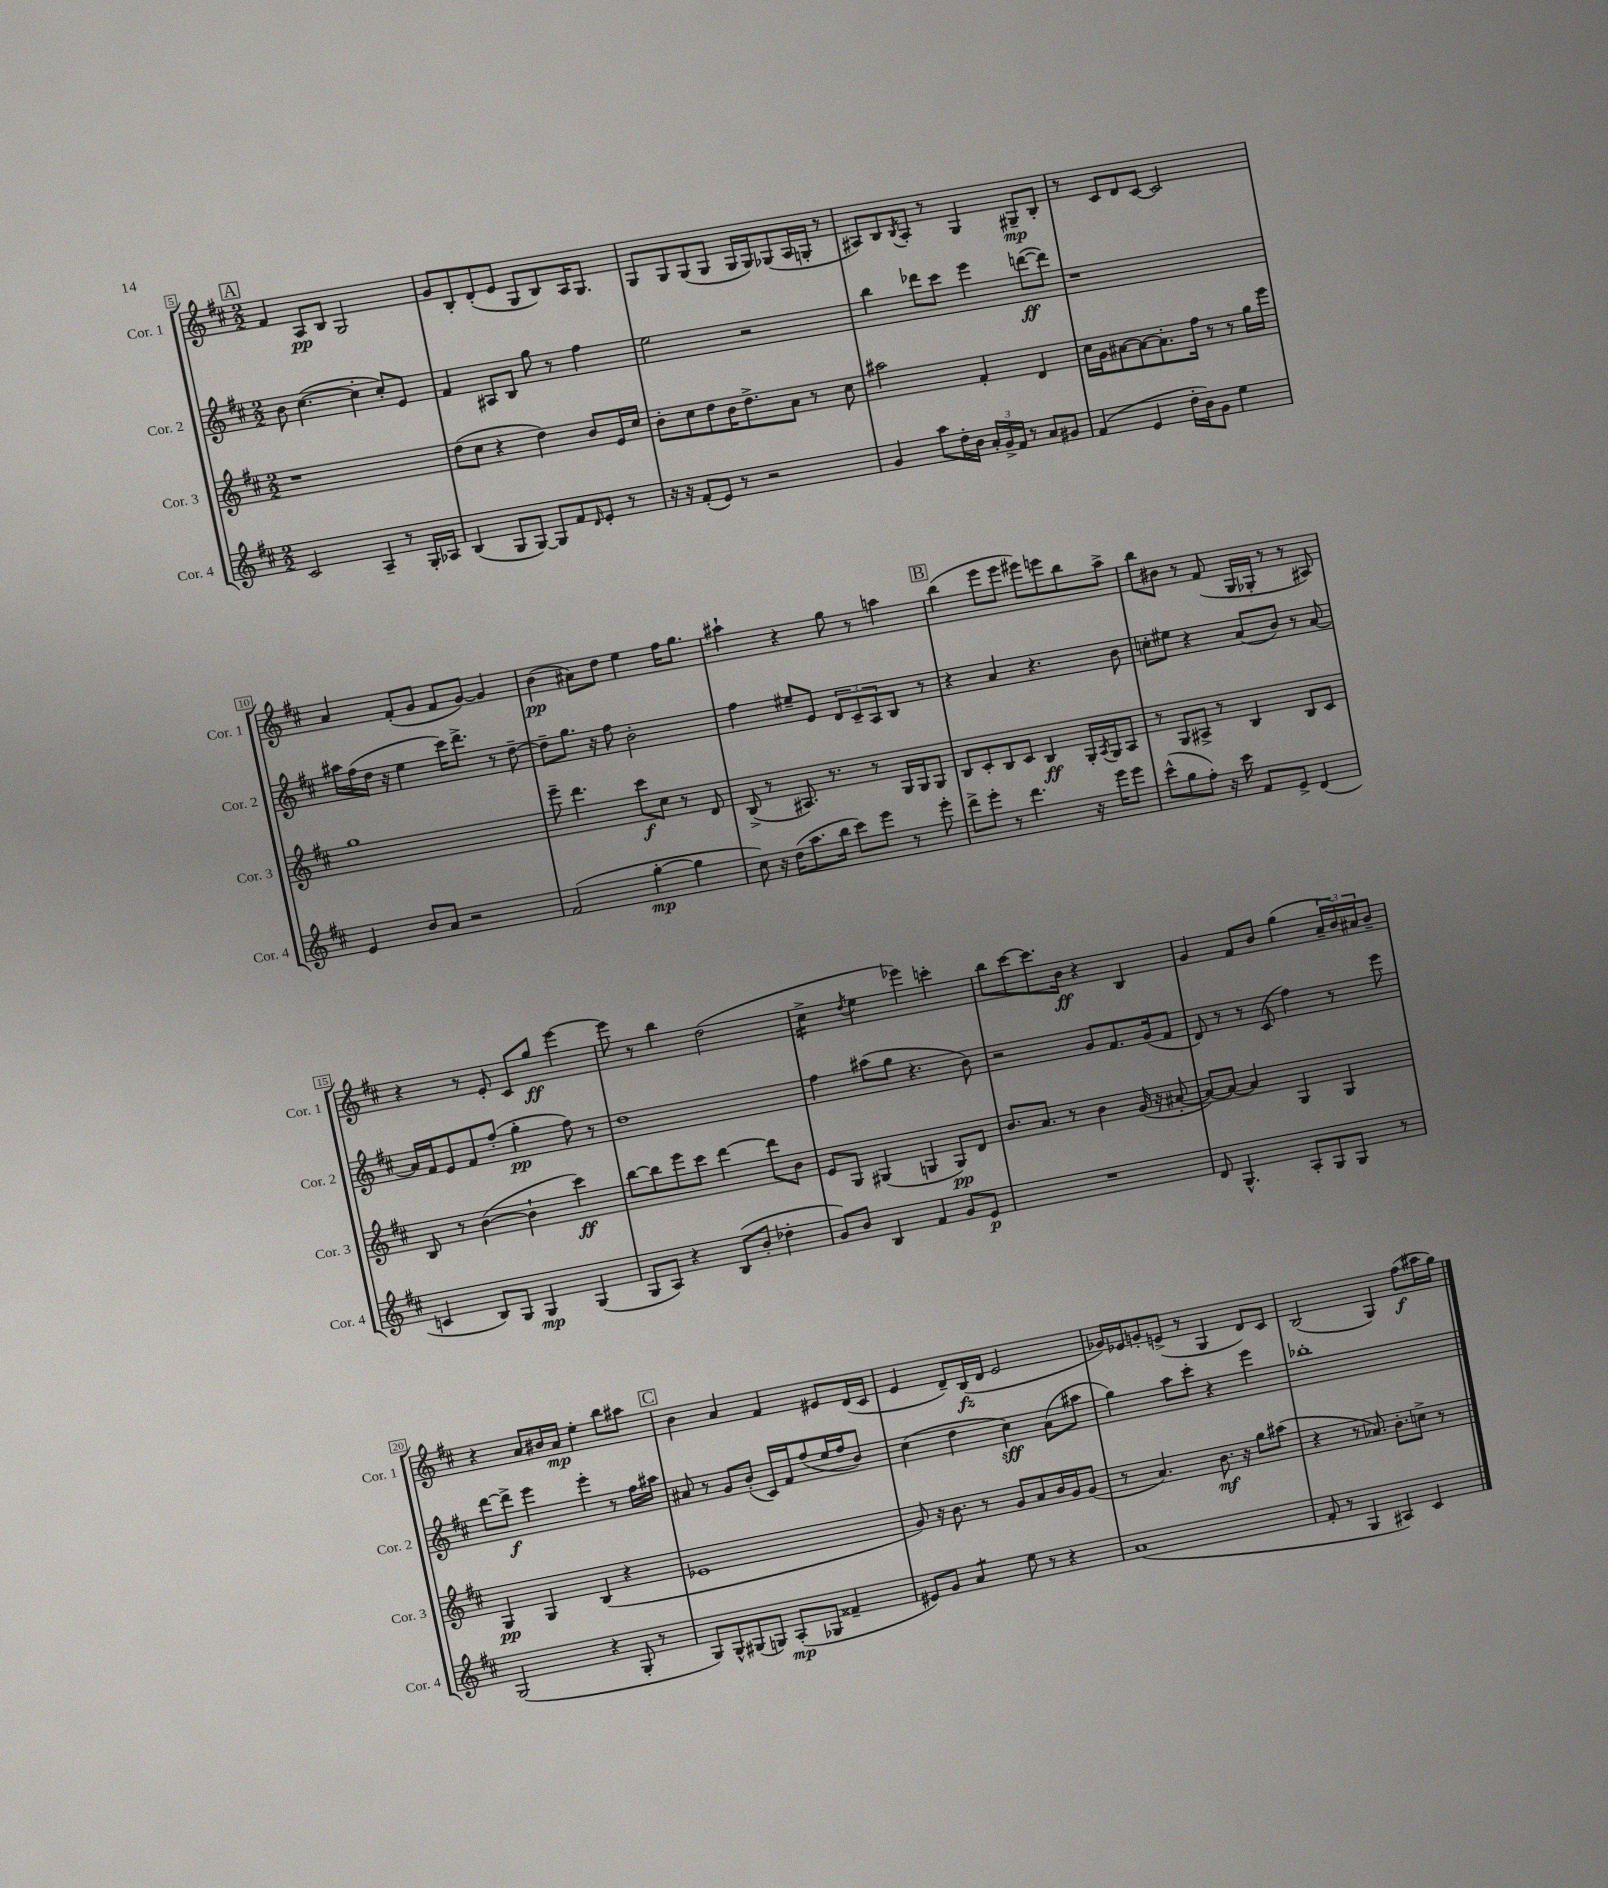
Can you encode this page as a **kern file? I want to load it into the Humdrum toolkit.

**kern	**kern	**kern	**kern
*staff4	*staff3	*staff2	*staff1
*clefG2	*clefG2	*clefG2	*clefG2
*k[f#c#]	*k[f#c#]	*k[f#c#]	*k[f#c#]
*M2/2	*M2/2	*M2/2	*M2/2
2c#/	1r	8b\	4f#/
.	.	([4.cc#\	.
.	.	.	8A/L
.	.	.	8B/J
4A~/	.	4cc#'\]	2G/
8r	.	8cc#'/L)	.
16G'/LL	.	8e/J	.
16A-/JJ	.	.	.
=	=	=	=
(4B/	(8dd\L	4f#/	8g/L
.	8cc#\J	.	8B'/
8G/L	4r	8A#/L	(8d'/
[8G/J)	.	8B/J	8e/J
8G/]L	4dd\)	8gg\	8G/L
8f#/	.	8r	8B/)
16qqd/	.	.	.
8e'/J	8b/L	4ff#\	16A/K
.	.	.	8.G/J
8r	16e/L	.	.
.	16cc#/JJ	.	.
=	=	=	=
16r	8b'\L	2ee\	8G/L
16r	.	.	.
(8f#'/L	8cc#\	.	8G/
8e/J)	8dd\	.	(8G/
8r	16b\K	.	8G/J
.	8.dd^\	.	.
2r	.	2r	16G/LL
.	.	.	16G/J)
.	8a\J	.	(8G-/
.	8r	.	16A/L
.	.	.	16G'/JJ
.	8cc#\	.	8r
=	=	=	=
4g/	2aa#\	4bb\	8A#/L)
.	.	.	8B/
.	.	.	8qB/
8aa\L	.	8ddd-\L	8A#'/J
16dd'\L	.	8ccc#\J	8r
16b\JJ	.	.	.
24a'/LL	4f#'/	4eee\	4G/
24g^/	.	.	.
24f#/JJ	.	.	.
8r	.	.	.
8a/L	4d/	([8ddd\L	8G#~/L
8g#/J	.	8ddd\]J)	8B'/J
=	=	=	=
(4f#/	16cc#\LL	1r	8r
.	16g\J	.	.
.	[8a#\	.	8c#/L
4e/	8a#\_	.	8d/
.	8.a#'\]	.	[8c#/J
16dd'\LL	.	.	2c#/]
16b\J)	16ff#\Jk	.	.
8g\J	8r	.	.
4ee\	8r	.	.
.	16gg\LL	.	.
.	16eee\JJ	.	.
=	=	=	=
4e/	1gg	16aa#\LL	4a/
.	.	(16ff#\	.
.	.	16dd\JJ	.
.	.	16r	.
8b/L	.	4ee\	(8f#'/L
8a/J	.	.	8g/J
2r	.	16ccc#\LK)	8f#/L
.	.	8.ddd^\J	.
.	.	.	[8g/J)
.	.	8r	4g/]
.	.	[8dd~\	.
=	=	=	=
(2f#/	8eee~\	8dd~\]L	(4b\
.	4.ddd\	8.gg\J	.
.	.	.	8a#\L)
.	.	16r	.
.	.	8ff#\	8dd\J
[4gg'\	8ccc#\L	2b'\	4ee\
.	8cc#\J	.	.
4gg\]	8r	.	16ff#\LK
.	.	.	8.gg\J
.	8d/	.	.
=	=	=	=
8cc#\)	(8B^/	4ff#\	4aa#`\
16r	8r	.	.
(16dd\LK	.	.	.
8.aa\	8.A#/)	8ee#~/L	4r
.	.	8e/J	.
16bb\Jk	8.r	.	.
8ccc#\L)	.	12d/L	8gg\
.	.	12c#~/	.
8eee\J	8r	.	8r
.	.	12A/	.
8r	16G/LL	8B/J	4aa\
.	16G/J	.	.
8eee'\	8G/J	8r	.
=	=	=	=
8ddd^\L	8B/L	4r	(4bb\
8eee'\J	8c#'/	.	.
8r	8B/	4a/	8eee\L
4.ddd\	8c#/J	.	8eee\J
.	4B/	4.r	8eee#\L)
.	.	.	8eee\
16r	16G'/LL	.	8bb\
.	8qA/	.	.
16eee\LK	16G/J	.	.
8eee\J	8A/J	8b\	8aa^\J
=	=	=	=
(8ccc#^^\L	8r	8cc'\L	8bb\L
8gg\	8G/L	8ee#\J	8b#\J
8ff#'\J)	8A#^/J	4r	8r
16r	8r	.	(8f#/
16ccc#\	.	.	.
8f#/L	4B/	(8a/L	16G/LL
.	.	.	16G-'/JJ
8e^/J	.	8b/J)	8r
(4d/	8B/L	8r	8r
.	8c#/J	[8a/	8A#/)
=	=	=	=
4c/	8B/	16a/]LL	4r
.	.	16f#/J	.
.	8r	8e/	.
8B/L)	([4b\	8f#/	8r
8G/J	.	(8ff#'/J	8e'/
4G/	4b`\]	4gg'\	8c#/L
.	.	.	8gg/J
(4G/	4ccc#\)	8ff#\)	[4eee\
.	.	8r	.
=	=	=	=
8G/L	[8bb\L	1dd	8eee\]
8A/J)	8bb\]	.	8r
4r	8eee\	.	4bb\
.	8ccc#\J	.	.
(8B/L	[4ddd\	.	(2dd\
8b'/J	.	.	.
4dd-'\	8ddd\]L	.	.
.	8b\J	.	.
=	=	=	=
8g/L)	8e/L	4ff#\	4cc#^\
8b/J	8G/J	.	.
.	.	.	8qdd/
4B/	(4G#/	(8aa#\L	4ee\
.	.	8gg\J	.
4f#/	4G/	4.r	4eee-\)
8g/L	8G/L)	.	4ccc'\
8e/J	8d/J	8b\)	.
=	=	=	=
1r	8.b/L	2r	8bb\L
.	.	.	[8ccc#\
.	8.a/J	.	.
.	.	.	8.ccc#\]
.	8r	.	.
.	.	.	16b\Jk
.	4b\	8g/L	4r
.	.	8.f#/	.
.	(16g/	.	4B/
.	16r	(16g/k	.
.	[8a#'/	8f#/J	.
=	=	=	=
8d/	8a#/_L)	8d/)	4g/
4.G^^/	8a#/_J	8r	.
.	4a#/]	8r	8f#/L
.	.	(8c#/	8b/J
8A'/L	4G/	4ff#\)	(4gg\
8G/	.	.	.
8G/J	4G/	8r	24a~/LL
.	.	.	24b/)
.	.	.	24a#/J
8r	.	8eee\	8b~/J
=	=	=	=
(2G/	4G/	[8ddd\L	4r
.	.	8ddd^\]J	.
.	4G/	4eee\	8a/L
.	.	.	16b#/L
.	.	.	16a/JJ
4r	(4B/	4eee'\	4ee'\
8G'/	4r	8r	8bb\L
8r	.	16ff#\LL	8aa#\J
.	.	16aa#\JJ	.
=	=	=	=
8G/L)	1e-	8a#/	4b\
8G^^/	.	8r	.
(8G#/	.	8g/L	4a/
8G/J)	.	(8b'/J	.
(8A'/L	.	16c#/LL)	4f#/
.	.	16f#/J	.
8G-/J	.	(8ff#/	.
4f##~/	.	16ee/L	8e#/L
.	.	16ff#/J	.
.	.	8b/J)	(16d/L
.	.	.	16c#/JJ
=	=	=	=
8e#/L)	8g/)	(4cc#\	4e/
8g/J	16r	.	.
.	8.b\	.	.
4a/	.	4dd\	8d~/L)
.	8r	.	(16B/L
.	.	.	16d/JJ
8ee\	8g/L	4cc#\)	2e/
8r	8a/	.	.
4r	16b/L	(8a\L	.
.	16g/J	.	.
.	(8g/J	8aa#\J	.
=	=	=	=
(1a	8r	4gg\)	16g-/LL)
.	.	.	16e-/J
.	4.a/)	.	8g'/
.	.	8aa\L	(8e^/J
.	.	8ccc#'\J	8r
.	8.b\	4r	4G/
.	16r	.	.
.	8gg\L	4eee\	8d/L)
.	(8aa#\J	.	8c#/J
=	=	=	=
8f#'/	4r	1bb-'	(2B/
8r	.	.	.
4G/	8r	.	.
.	8.a-/)	.	.
4A#/)	.	.	4G/)
.	8.b'\L	.	.
4c#/	8cc^\J	.	(8ff#\L
.	8r	.	16aa#\L
.	.	.	16gg\JJ)
==	==	==	==
*-	*-	*-	*-
